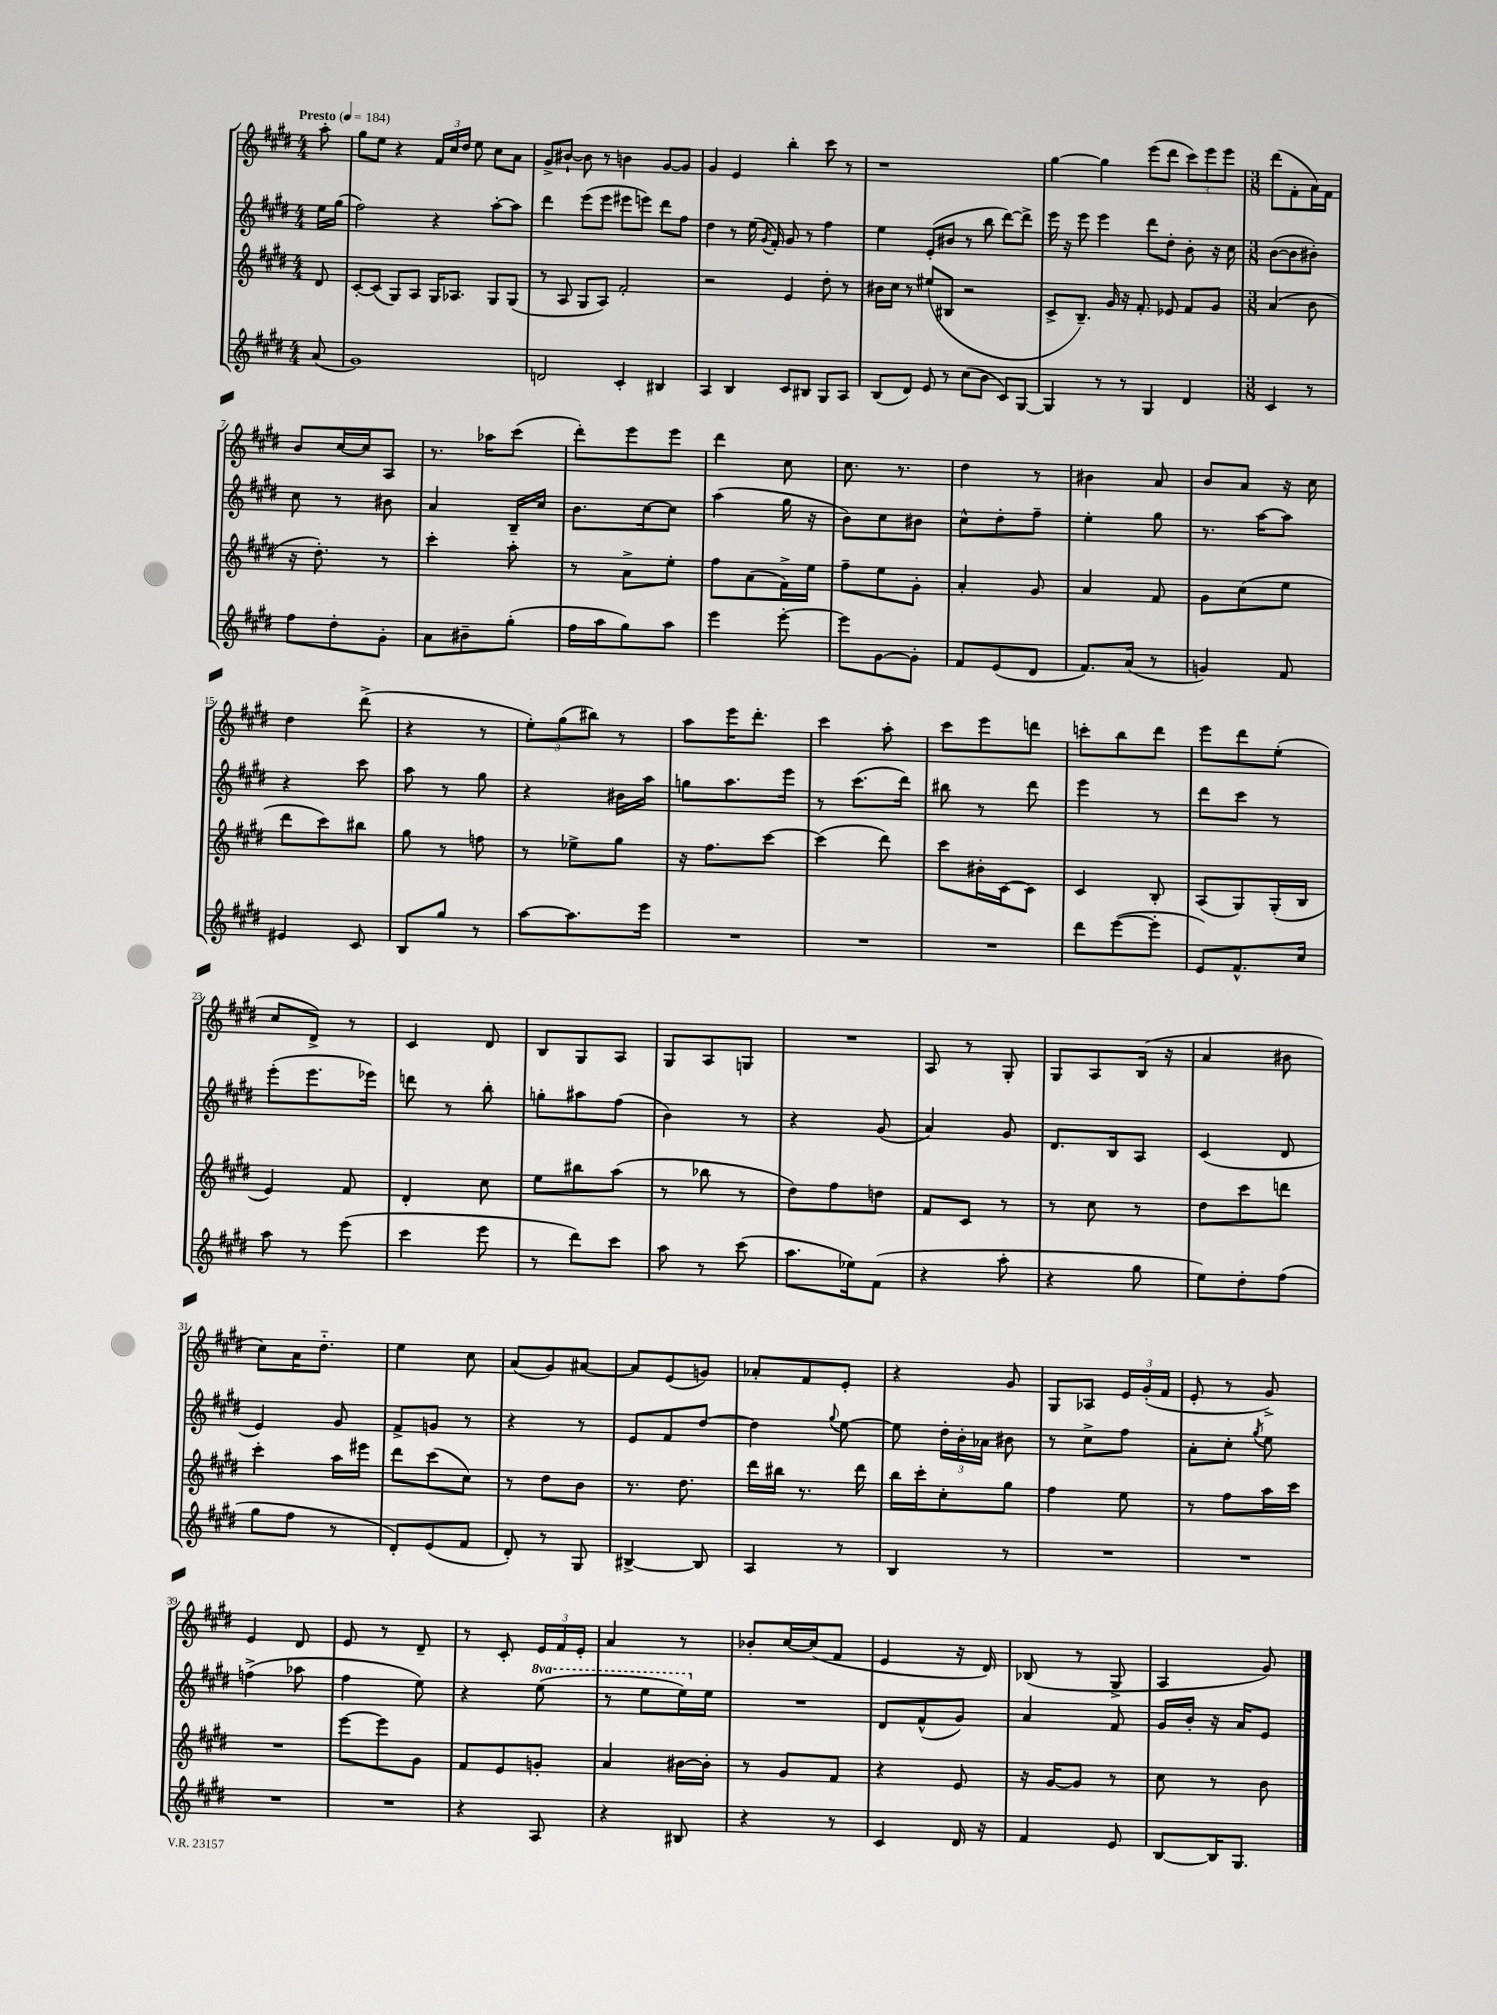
<<
\new StaffGroup <<
\new Staff = "s0" {
    \clef treble \key e \major \numericTimeSignature \time 4/4 \partial 8 \tempo "Presto" 4 = 184
    \autoBeamOff a''8-. |
    gis''8[ e''8] r4 \tuplet 3/2 { fis'16[ cis''16 dis''16] } e''8 cis''8[ a'8] |
    gis'8[-> bis'8]~-! bis'8 r8 b'4 gis'8[~ gis'8] |
    gis'4 e'4 b''4-. cis'''8 r8 |
    r1 |
    gis''4~ gis''4 e'''8[( dis'''8] \tuplet 3/2 { cis'''8[) e'''8 e'''8] } |
    \numericTimeSignature \time 3/8 dis'''8[( fis'8-. a'16) fis'16] |
    b'8[ cis''16~ cis''16 a8] |
    r8. aes''16[ cis'''8]( |
    dis'''8[-.) e'''8 e'''8] |
    dis'''4 cis''8 |
    cis''8. r8. |
    dis''4 r8 |
    bis'4 a'8 |
    b'8[ a'8] r16 cis''16 |
    dis''4 dis'''8->( |
    r4 r8 |
    \tuplet 3/2 { e''8[-.) gis''8( bis''8]) } r8 |
    a''8[ e'''16 dis'''8.]-. |
    cis'''4 a''8-. |
    cis'''8[ e'''8 d'''8] |
    c'''8[-. b''8 dis'''8] |
    e'''8[ dis'''8 e''8]-.( |
    cis''8[ dis'8]->) r8 |
    cis'4 dis'8 |
    b8[ gis8 a8] |
    gis8[ a8 g8] |
    R4. |
    a8 r8 gis8-. |
    gis8[ a8 b16]( r16 |
    a'4 bis'8 |
    cis''8[) a'16 dis''8.]-_ |
    e''4 cis''8 |
    a'8[( gis'8) ais'8]~ |
    ais'8[ e'8( g'8]) |
    aes'8[-. fis'8 e'8]-. |
    r4 gis'8 |
    gis8[ aes8] \tuplet 3/2 { e'16[ gis'16-.( fis'16] } |
    e'8-. r8 gis'8->) |
    e'4 dis'8 |
    e'8 r8 dis'8-- |
    r8 cis'8-. \tuplet 3/2 { e'16[ fis'16 e'16]-. } |
    a'4 r8 |
    bes'8[-. cis''16~ cis''16( fis'8] |
    e'4 r16 dis'16) |
    bes8( r8 gis8-> |
    a4 gis'8) \bar "|." |
}
\new Staff = "s1" {
    \clef treble \key e \major \numericTimeSignature \time 4/4 \set Staff.ottavationMarkups = #ottavation-simple-ordinals \partial 8
    \autoBeamOff e''16[ gis''16]( |
    fis''2) r4 a''8[~-. a''8] |
    dis'''4 e'''8[( e'''8] eis'''8[ e'''8]) dis'''8[ fis''8] |
    dis''4 r8 e''16( \acciaccatura { gis'8 } fis'16-.) gis'8 r8 fis''4 |
    e''4 e'8[-.( bis'8] r8 b''8 dis'''8[~) dis'''8]-> |
    e'''16 r16 e'''8 e'''4 dis'''8[ dis''8]-. b'8-. r16 cis''16 |
    \numericTimeSignature \time 3/8 b'8[~( b'8 bis'8]-.) |
    cis''8 r8 bis'8 |
    a'4 b16[-- cis''16] |
    b'8.[ cis''16~ cis''8] |
    a''4( gis''16 r16 |
    b'8[) cis''8 bis'8] |
    cis''8[-^ dis''8-. fis''8]-- |
    e''4-. gis''8 |
    r8. a''16[~ a''8] |
    r4 cis'''8 |
    a''8 r8 gis''8 |
    r4 bis'16[ a''16] |
    g''8[ a''8. e'''16] |
    r8 cis'''8.[( dis'''16]) |
    bis''8 r8 dis'''8 |
    e'''4 r8 |
    dis'''8[ cis'''8] r8 |
    e'''8[-.( e'''8. ees'''16]) |
    d'''8 r8 b''8-. |
    g''8[-. ais''8 fis''8]( |
    b'4) r8 |
    r4 gis'8( |
    a'4) gis'8 |
    dis'8.[ b16 a8] |
    cis'4( dis'8 |
    e'4) gis'8 |
    fis'8[-> g'8] r8 |
    r4 r8 |
    e'8[ fis'8 dis''8]~ |
    dis''4 \appoggiatura { gis''8 } e''8~ |
    e''8 \tuplet 3/2 { dis''16[-. b'16-. aes'16] } bis'8 |
    r8 cis''8[-> fis''8] |
    a'8[-. cis''8]-. \acciaccatura { gis''8 } e''8 |
    f''4->( aes''8 |
    fis''4 e''8) |
    r4 \ottava #1 e'''8( |
    r8 e'''8[ e'''16) \ottava #0 e''16] |
    R4. |
    dis'8[ fis'8-^( gis'8]) |
    a'4 fis'8 |
    gis'16[ b'16]-. r16 a'16[ e'8] \bar "|." |
}
\new Staff = "s2" {
    \clef treble \key e \major \numericTimeSignature \time 4/4 \partial 8
    \autoBeamOff dis'8 |
    cis'8[~-. cis'8]( gis8[) a8] gis16[ aes8.] gis8[ gis8]( |
    r8 a8 gis8[ a8]) fis'2-. |
    r2 e'4 dis''8-. r8 |
    bis'16[ cis''16] r8 eis''8[( bis8] r2 |
    cis'8[-> b8.]--) gis'16 r16 fis'8.-. ees'8 fis'8[ gis'8] |
    \numericTimeSignature \time 3/8 a'4( b'8 |
    r16 dis''8.-.) r8 |
    cis'''4-. a''8-. |
    r8 a'8[-> e''8]-. |
    fis''8[ a'8( fis'16->) e''16] |
    fis''8[-- e''8 gis'8]-. |
    a'4-. gis'8 |
    a'4 fis'8 |
    gis'8[ cis''8( e''8] |
    dis'''8[ cis'''8) bis''8] |
    gis''8 r8 f''8 |
    r8 ees''8[-> gis''8] |
    r16 fis''8.[ cis'''8]~ |
    cis'''4( dis'''8) |
    cis'''8[ bis'16-. cis'16~ cis'8] |
    cis'4 b8-. |
    a8[( gis8) gis16-.( b16] |
    e'4) fis'8 |
    dis'4-. cis''8 |
    e''8[ bis''8 a''8]( |
    r8 bes''8 r8 |
    dis''8[) fis''8 d''8] |
    fis'8[ cis'8] r8 |
    r8 cis''8 r8 |
    dis''8[ cis'''8 d'''8] |
    cis'''4-. a''16[ eis'''16] |
    dis'''8[ cis'''8( cis''8]) |
    r8 dis''8[ b'8] |
    r8. dis''8. |
    dis'''16[ bis''16] r8. dis'''16 |
    b''16[ cis'''16-. cis''8-. gis''8] |
    fis''4 e''8 |
    r8 fis''8[ a''16 cis'''16] |
    R4. |
    e'''8[~ e'''8 gis'8] |
    fis'8[ e'8 g'8]-. |
    a'4 bis'16[~ bis'16]-. |
    r8 gis'8[ fis'8] |
    r4 e'8 |
    r16 gis'16[~ gis'8] r8 |
    cis''8 r8 b'8 \bar "|." |
}
\new Staff = "s3" {
    \clef treble \key e \major \numericTimeSignature \time 4/4 \partial 8
    \autoBeamOff a'8( |
    gis'1) |
    d'2 cis'4-. bis4 |
    a4 b4 cis'8[ bis8] gis8[ a8] |
    b8[( dis'8]) e'8 r8 cis''8[( b'8] cis'8[) gis8]~ |
    gis4 r8 r8 gis4 dis'4 |
    \numericTimeSignature \time 3/8 cis'4 r8 |
    fis''8[ dis''8-. gis'8]-. |
    a'8[ bis'8-- gis''8]-.( |
    fis''16[ a''16 gis''8) a''8] |
    e'''4 e'''8~-. |
    e'''8[ gis'8~ gis'8]-. |
    fis'8[ e'8( dis'8] |
    fis'8.[) a'16]( r8 |
    g'4) fis'8 |
    eis'4 cis'8 |
    b8[ gis''8] r8 |
    a''8[~ a''8. e'''16] |
    R4. |
    R4. |
    R4. |
    dis'''8[ e'''8~( e'''8]-. |
    e'8[) fis'8.-^ cis''16] |
    a''8 r8 e'''8( |
    cis'''4 e'''8 |
    r8 dis'''8[) cis'''8] |
    a''8 r8 cis'''8( |
    a''8.[ ees''16) fis'8]( |
    r4 a''8-. |
    r4 gis''8 |
    e''8[) dis''8-. fis''8]( |
    gis''8[ fis''8] r8 |
    dis'8[-.) e'8( fis'8] |
    dis'8-.) r8 gis8 |
    bis4~-> bis8 |
    a4 r8 |
    b4 r8 |
    R4. |
    R4. |
    R4. |
    R4. |
    r4 a8 |
    r4 bis8 |
    r4 r8 |
    cis'4 dis'16 r16 |
    fis'4 e'8 |
    b8[~ b16 gis8.] \bar "|." |
}
>>
>>
